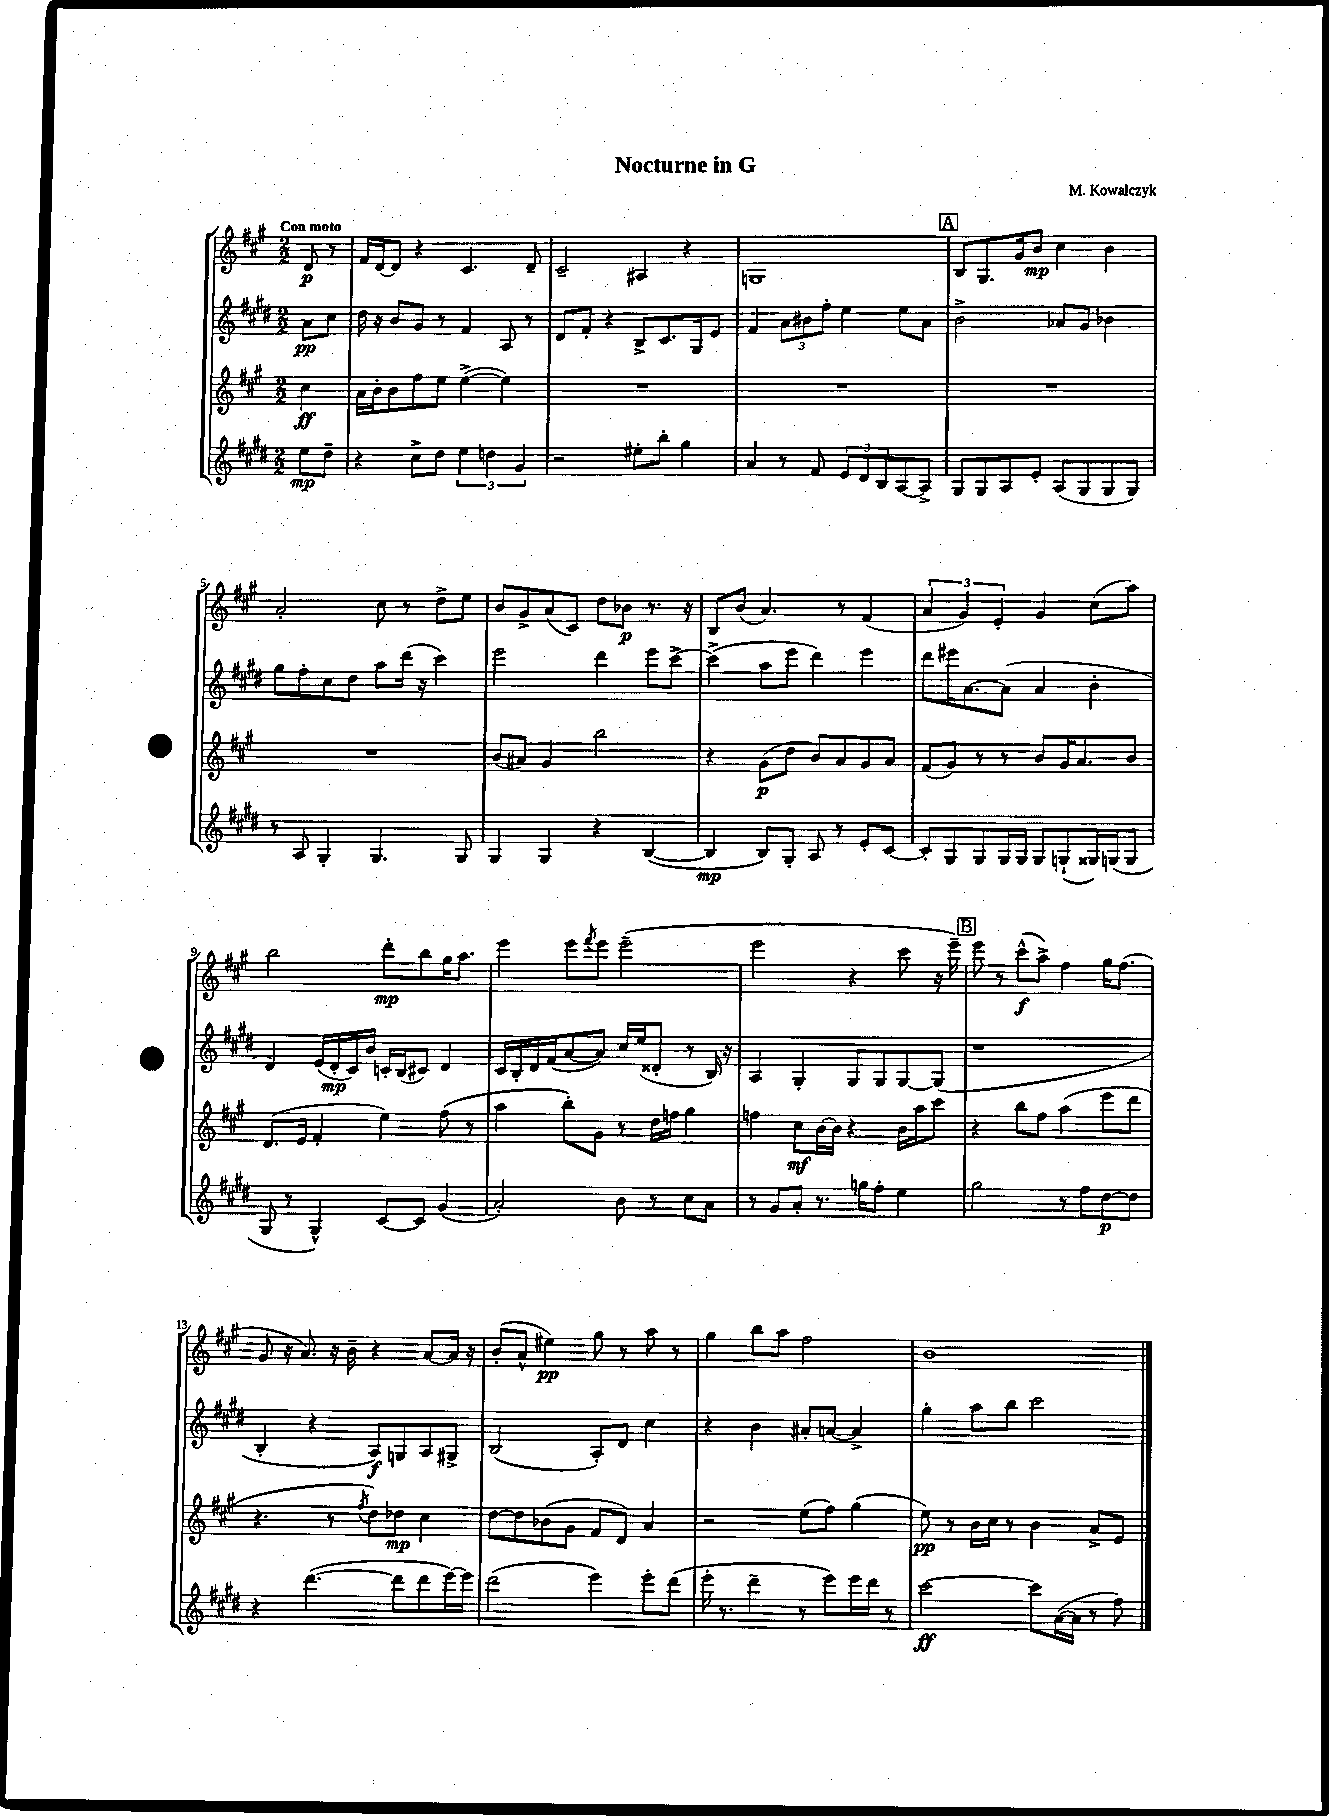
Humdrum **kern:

**kern	**kern	**kern	**kern
*staff4	*staff3	*staff2	*staff1
*clefG2	*clefG2	*clefG2	*clefG2
*k[f#c#g#d#]	*k[f#c#g#]	*k[f#c#g#d#]	*k[f#c#g#]
*M2/2	*M2/2	*M2/2	*M2/2
8ee	4cc#	8a	8d
8dd#~	.	8cc#	8r
=	=	=	=
4r	16a	16dd#	16f#
.	16b'	16r	[16d
.	8b	8b	8d]
8cc#^	8ff#	8g#	4r
8dd#	8ee	8r	.
6ee	([4ee^	4f#	4.c#
6dd	.	.	.
.	4ee])	8A	.
6g#	.	.	.
.	.	8r	8d~
=	=	=	=
2r	1r	8d#	2c#~
.	.	8f#'	.
.	.	4r	.
8ee#'	.	8B^	4A#
8bb'	.	8.c#	.
4gg#	.	.	4r
.	.	16G#	.
.	.	8e	.
=	=	=	=
4a	1r	4f#	1G
8r	.	12a	.
.	.	12b#	.
8f#	.	.	.
.	.	12ff#'	.
12e	.	4ee	.
12d#	.	.	.
12B	.	.	.
[8A	.	8ee	.
8A^]	.	8a	.
=	=	=	=
8G#	1r	2b^	8B
8G#	.	.	8.G#
8A	.	.	.
.	.	.	16g#
8e'	.	.	8b
(8A	.	8a-	4cc#
8G#	.	8g#	.
8G#	.	4b-	4b
8G#)	.	.	.
=	=	=	=
8r	1r	8gg#	2a'
8A	.	8ff#'	.
4G#'	.	8cc#	.
.	.	8dd#	.
4.G#	.	8aa	8cc#
.	.	(16ddd#	8r
.	.	16r	.
.	.	4ccc#)	8dd^
8G#	.	.	8ee
=	=	=	=
4G#	(8b	2eee	8b
.	8a#)	.	8g#^
4G#	4g#	.	(8a
.	.	.	8c#)
4r	2bb	4ddd#	8dd
.	.	.	8b-
([4B	.	8eee	8.r
.	.	[8ccc#^	.
.	.	.	16r
=	=	=	=
4B]	4r	(4ccc#^]	8B
.	.	.	(8b
8B)	(8g#	8aa	4.a)
8G#'	8dd	8eee	.
8A	8b)	4ddd#)	.
8r	8a	.	8r
8e'	8g#	4eee	(4f#
[8c#	8a	.	.
=	=	=	=
8c#']	(8f#	8ddd#	6a
8G#	8g#)	16eee#	.
.	.	.	6g#)
.	.	[8.a	.
8G#	8r	.	.
.	.	.	6e'
16G#	8r	(8a]	.
16G#	.	.	.
8G#	8b	4a	4g#
(8G`	16g#	.	.
.	8.a	.	.
16G##)	.	4b'	(8cc#
(16G	.	.	.
8G	8b	.	8aa)
=	=	=	=
8G#	(8.d	4d#)	2bb
8r	.	.	.
.	16e	.	.
4G#^^)	4f#'	(16e	.
.	.	16d#'	.
.	.	16c#)	.
.	.	16b	.
[8c#	4ee)	16c'	8ddd'
.	.	(16B	.
8c#]	.	8c#)	8bb
(4g#	(8ff#	4d#	16gg#
.	.	.	8.aa
.	8r	.	.
=	=	=	=
2a')	4aa	16c#	4eee
.	.	16B'	.
.	.	16d#	.
.	.	(16f#	.
.	8bb')	[8a	8eee
.	.	.	8qfff#
.	8g#	8a])	8eee
8b	8r	16cc#	(2eee~
.	.	(16ee	.
8r	16dd	8d##'	.
.	16ff	.	.
8cc#	4gg#	8r	.
8a	.	16B)	.
.	.	16r	.
=	=	=	=
8r	4ff	4A	2eee
8g#	.	.	.
8a'	8cc#	4G#'	.
8.r	[16b	.	.
.	16b]	.	.
.	4r	8G#	4r
16gg	.	.	.
8ff#'	.	8G#	.
4ee	16b	[8G#	8ccc#
.	16aa	.	.
.	8ccc#	(8G#]	16r
.	.	.	16eee~)
=	=	=	=
2gg#	4r	1r	8eee
.	.	.	8r
.	8bb	.	(8ccc#^^
.	8ff#	.	8aa^)
8r	(4aa	.	4ff#
8ff#	.	.	.
[8dd#	8eee	.	16gg#
.	.	.	(8.ff#
8dd#]	8ddd	.	.
=	=	=	=
4r	4.r	4B'	8g#
.	.	.	16r
.	.	.	8.a)
([4.ddd#	.	4r	.
.	8r	.	16r
.	.	.	16b~
.	8qff#	.	.
.	8dd)	8A)	4r
8ddd#]	8dd-	8G	.
8ddd#	4cc#	8A	[8a
[16eee)	.	8G#^	16a]
16eee]	.	.	16r
=	=	=	=
(2ddd#	[8dd	(2B	(8b'
.	8dd]	.	8a^^
.	(8b-	.	4ee#)
.	8g#	.	.
4eee)	8f#	8A')	8gg#
.	8d)	8d#	8r
8eee'	4a	4cc#	8aa
(8ddd#	.	.	8r
=	=	=	=
16eee'	2r	4r	4gg#
8.r	.	.	.
4ddd#~	.	4b	8bb
.	.	.	8aa
8r	(8ee	8a#'	2ff#
8eee)	8ff#)	[8a	.
16eee	(4gg#	4a^]	.
16ddd#	.	.	.
8r	.	.	.
=	=	=	=
[2ccc#	8ee)	4gg#'	1b
.	8r	.	.
.	16b	8aa	.
.	16cc#	.	.
.	8r	8bb	.
8ccc#]	4b	2ccc#	.
([16a	.	.	.
16a]	.	.	.
8r	8a^	.	.
8ff#)	8e	.	.
==	==	==	==
*-	*-	*-	*-
